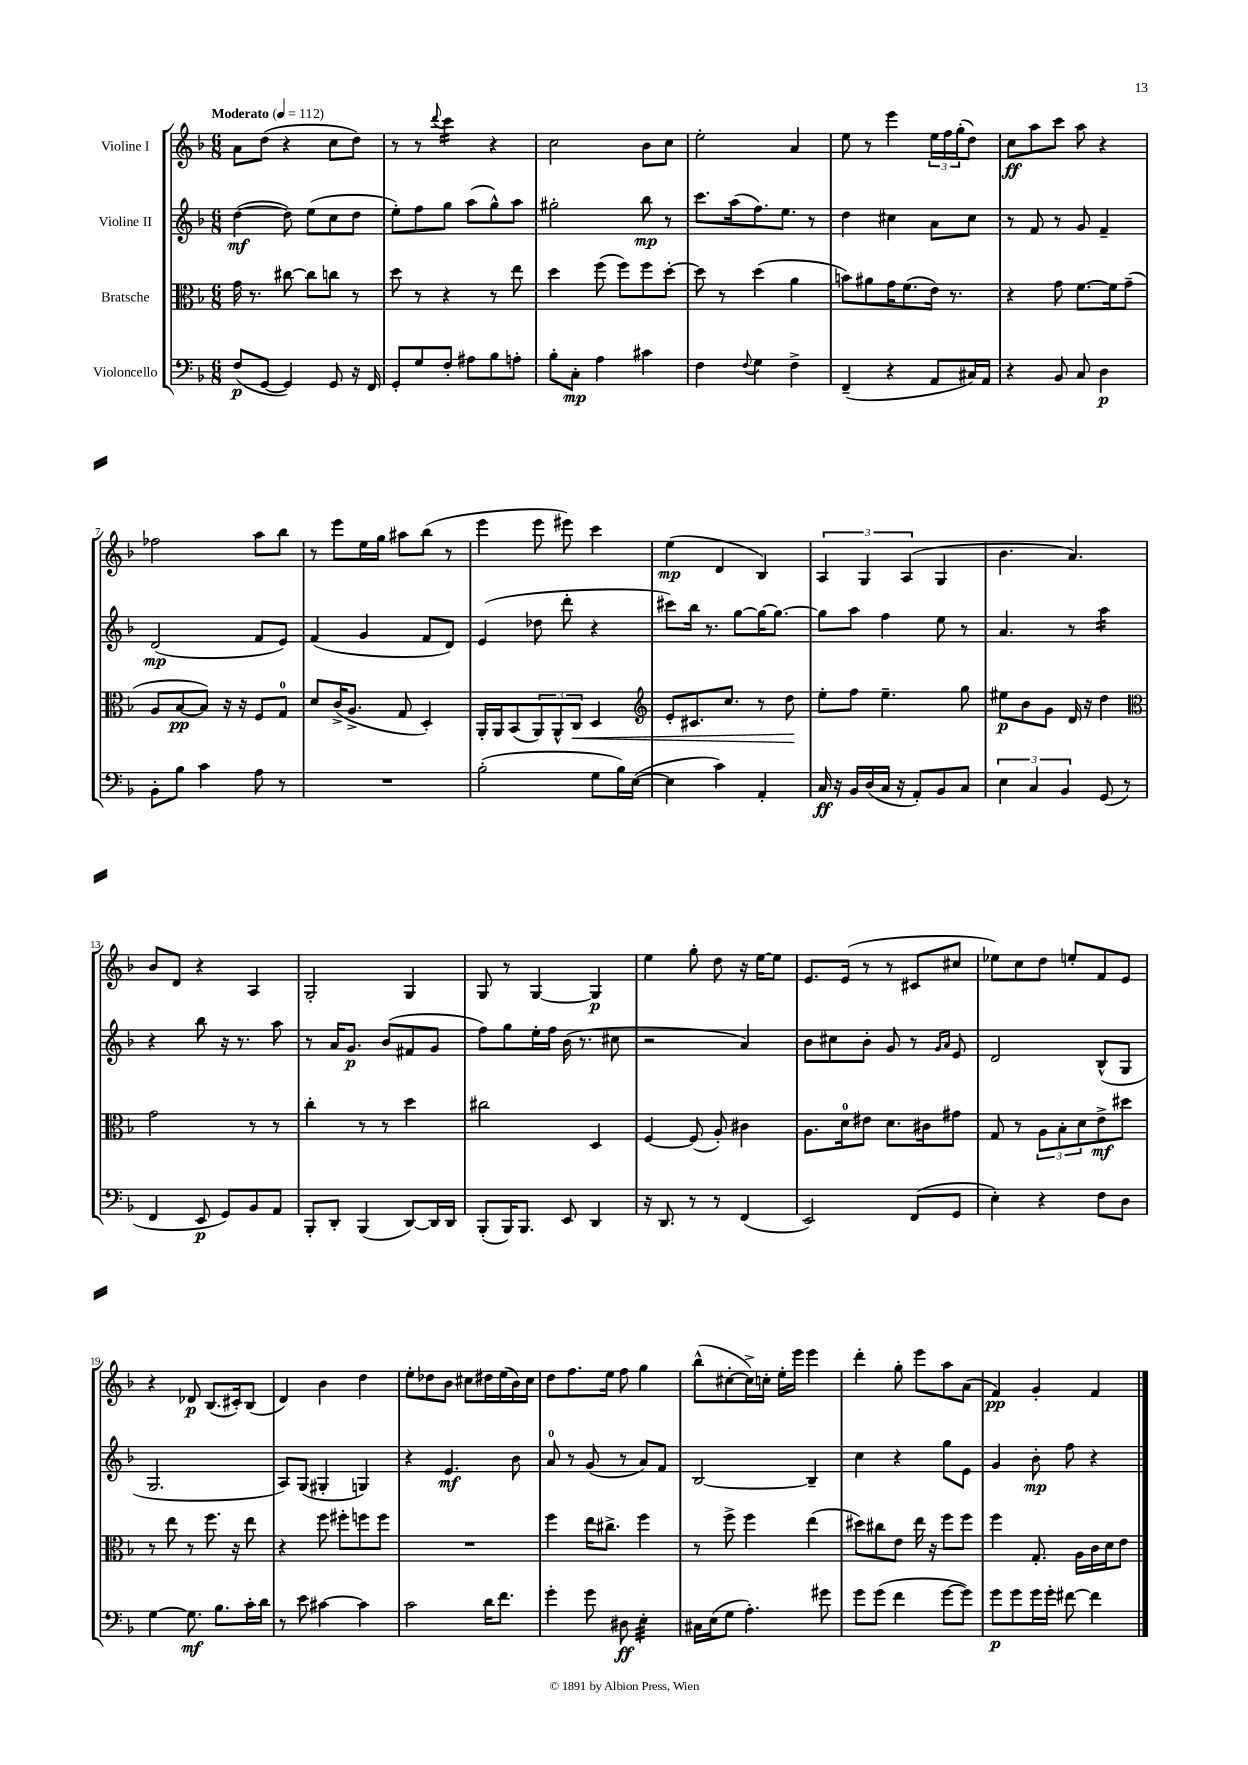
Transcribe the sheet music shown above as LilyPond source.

<<
\new StaffGroup <<
\new Staff = "s0" \with { instrumentName = "Violine I" } {
    \clef treble \key f \major \numericTimeSignature \time 6/8 \tempo "Moderato" 4 = 112
    a'8 d''8( r4 c''8 d''8) |
    r8 r8 \appoggiatura { d'''8 } c'''4:16 r4 |
    c''2 bes'8 c''8 |
    e''2-. a'4 |
    e''8 r8 e'''4 \tuplet 3/2 { e''16 f''16 g''16-.( } d''8) |
    c''8\ff a''8 c'''8 a''8 r4 |
    fes''2 a''8 bes''8 |
    r8 e'''8 e''16 g''16 ais''8 bes''8( r8 |
    e'''4 e'''8 eis'''8) c'''4 |
    e''4\mp( d'4 bes4) |
    \tuplet 3/2 { a4 g4 a4( } g4 |
    bes'4. a'4.) |
    bes'8 d'8 r4 a4 |
    g2-. g4 |
    g8 r8 g4~ g4\p |
    e''4 g''8-. d''8 r16 e''16~ e''8 |
    e'8. e'16( r8 r8 cis'8 cis''8 |
    ees''8) c''8 d''8 e''8-. f'8 e'8 |
    r4 des'8\p bes8.( cis'16-.) bes8( |
    d'4) bes'4 d''4 |
    e''8-. des''8 bes'8 cis''8 dis''16 e''16( bes'16) cis''16 |
    d''8 f''8. e''16 f''8 g''4 |
    bes''8-^( cis''8~-. cis''16->) c''16-. e''16-. e'''16 e'''4 |
    d'''4-. g''8-. e'''8 a''8 a'8( |
    f'4\pp) g'4-. f'4 \bar "|." |
}
\new Staff = "s1" \with { instrumentName = "Violine II" } {
    \clef treble \key f \major \numericTimeSignature \time 6/8
    d''4~\mf( d''8) e''8( c''8 d''8 |
    e''8-.) f''8 g''8 a''8( g''8-^) a''8 |
    gis''2-. bes''8\mp r8 |
    c'''8. a''16( f''8.) e''8. r8 |
    d''4 cis''4 a'8 cis''8 |
    r8 f'8 r8 g'8 f'4-- |
    d'2\mp( f'8 e'8) |
    f'4( g'4 f'8 d'8) |
    e'4( des''8 d'''8-. r4 |
    cis'''8) bes''16 r8. g''8~ g''16~ g''8.~ |
    g''8 a''8 f''4 e''8 r8 |
    a'4. r8 a''4:16 |
    r4 bes''8 r16 r8. a''8 |
    r8 a'16 g'8.\p bes'8( fis'8 g'8 |
    f''8) g''8 e''16-. f''16 bes'16( r8. cis''8 |
    r2 a'4) |
    bes'8 cis''8 bes'8-. g'8 r8 \grace { g'16 a'16 } e'8 |
    d'2 bes8-^( g8 |
    g2. |
    a8) g8( gis4-. g4) |
    r4 e'4.\mf bes'8 |
    a'8-0 r8 g'8( r8 a'8) f'8 |
    bes2~ bes4-- |
    c''4 r4 g''8 e'8 |
    g'4 bes'8-.\mp f''8 r4 \bar "|." |
}
\new Staff = "s2" \with { instrumentName = "Bratsche" } {
    \clef alto \key f \major \numericTimeSignature \time 6/8
    g'16 r8. cis''8~ cis''8 c''8 r8 |
    d''8 r8 r4 r8 e''8 |
    d''4 f''8( f''8) f''8 d''8~-. |
    d''8 r8 d''4( a'4 |
    b'8) ais'8 g'16 f'8.( e'16) r8. |
    r4 g'8 f'8.~ f'16 g'8--( |
    a8 bes8~\pp bes8) r16 r16 f8 g8-0 |
    d'8 c'16->( a8.-> g8 d4-.) |
    a,16-. a,16 bes,8( \tuplet 3/2 { a,8) a,8-^ c8\< } d4 |
    \clef treble e'8-. cis'8. c''8. r8 d''8\! |
    e''8-. f''8 e''4.-- g''8 |
    eis''8\p bes'8 g'8 d'16 r16 d''4 |
    \clef alto g'2 r8 r8 |
    c''4-. r8 r8 d''4 |
    cis''2 d4 |
    f4~ f8( a8-.) cis'4 |
    a8. d'16-0 eis'8 d'8. cis'16 gis'8 |
    g8 r8 \tuplet 3/2 { a8 bes8-. d'8 } e'8->\mf dis''8 |
    r8 e''8 r8 f''8. r16 e''8 |
    r4 f''8 fis''8-. f''8 f''8 |
    R2. |
    f''4 e''16 cis''8.-> f''4 |
    r8 f''8-> f''4 e''4( |
    dis''8) cis''8 e'8 e''16 r16 f''8 f''8 |
    f''4 g8.-. a16 c'16 d'16 e'8 \bar "|." |
}
\new Staff = "s3" \with { instrumentName = "Violoncello" } {
    \clef bass \key f \major \numericTimeSignature \time 6/8
    f8\p( g,8~ g,4) g,8 r16 f,16 |
    g,8-. g8 f8-. ais8 bes8 a8-. |
    bes8-. c8-.\mp a4 cis'4 |
    f4 \appoggiatura { f8 } g4 f4-> |
    f,4--( r4 a,8 cis16) a,16 |
    r4 bes,8 c8 d4\p |
    bes,8-. bes8 c'4 a8 r8 |
    R2. |
    bes2-.( g8 bes16) e16~( |
    e4 c'4) a,4-. |
    c16\ff r16 bes,16 d16( c16 r16 a,8-.) bes,8 c8 |
    \tuplet 3/2 { e4 c4 bes,4 } g,8( r8 |
    f,4 e,8\p g,8) bes,8 a,8 |
    bes,,8-. d,8-. bes,,4( d,8~) d,16 d,16 |
    bes,,8-.( bes,,16) bes,,8. e,8 d,4 |
    r16 d,8. r8 r8 f,4( |
    e,2) f,8( g,8 |
    e4-.) r4 f8 d8 |
    g4~ g8.\mf bes8. c'16-. d'16 |
    r8 e'8 cis'4~ cis'4 |
    c'2 d'16 f'8. |
    g'4-. g'8 dis8\ff e4:32-. |
    cis16 e16( g8 a4.-.) gis'8 |
    g'8 g'8( f'4 g'8~ g'8) |
    g'8\p g'8 g'16 g'16-. fis'8~ fis'4 \bar "|." |
}
>>
>>
